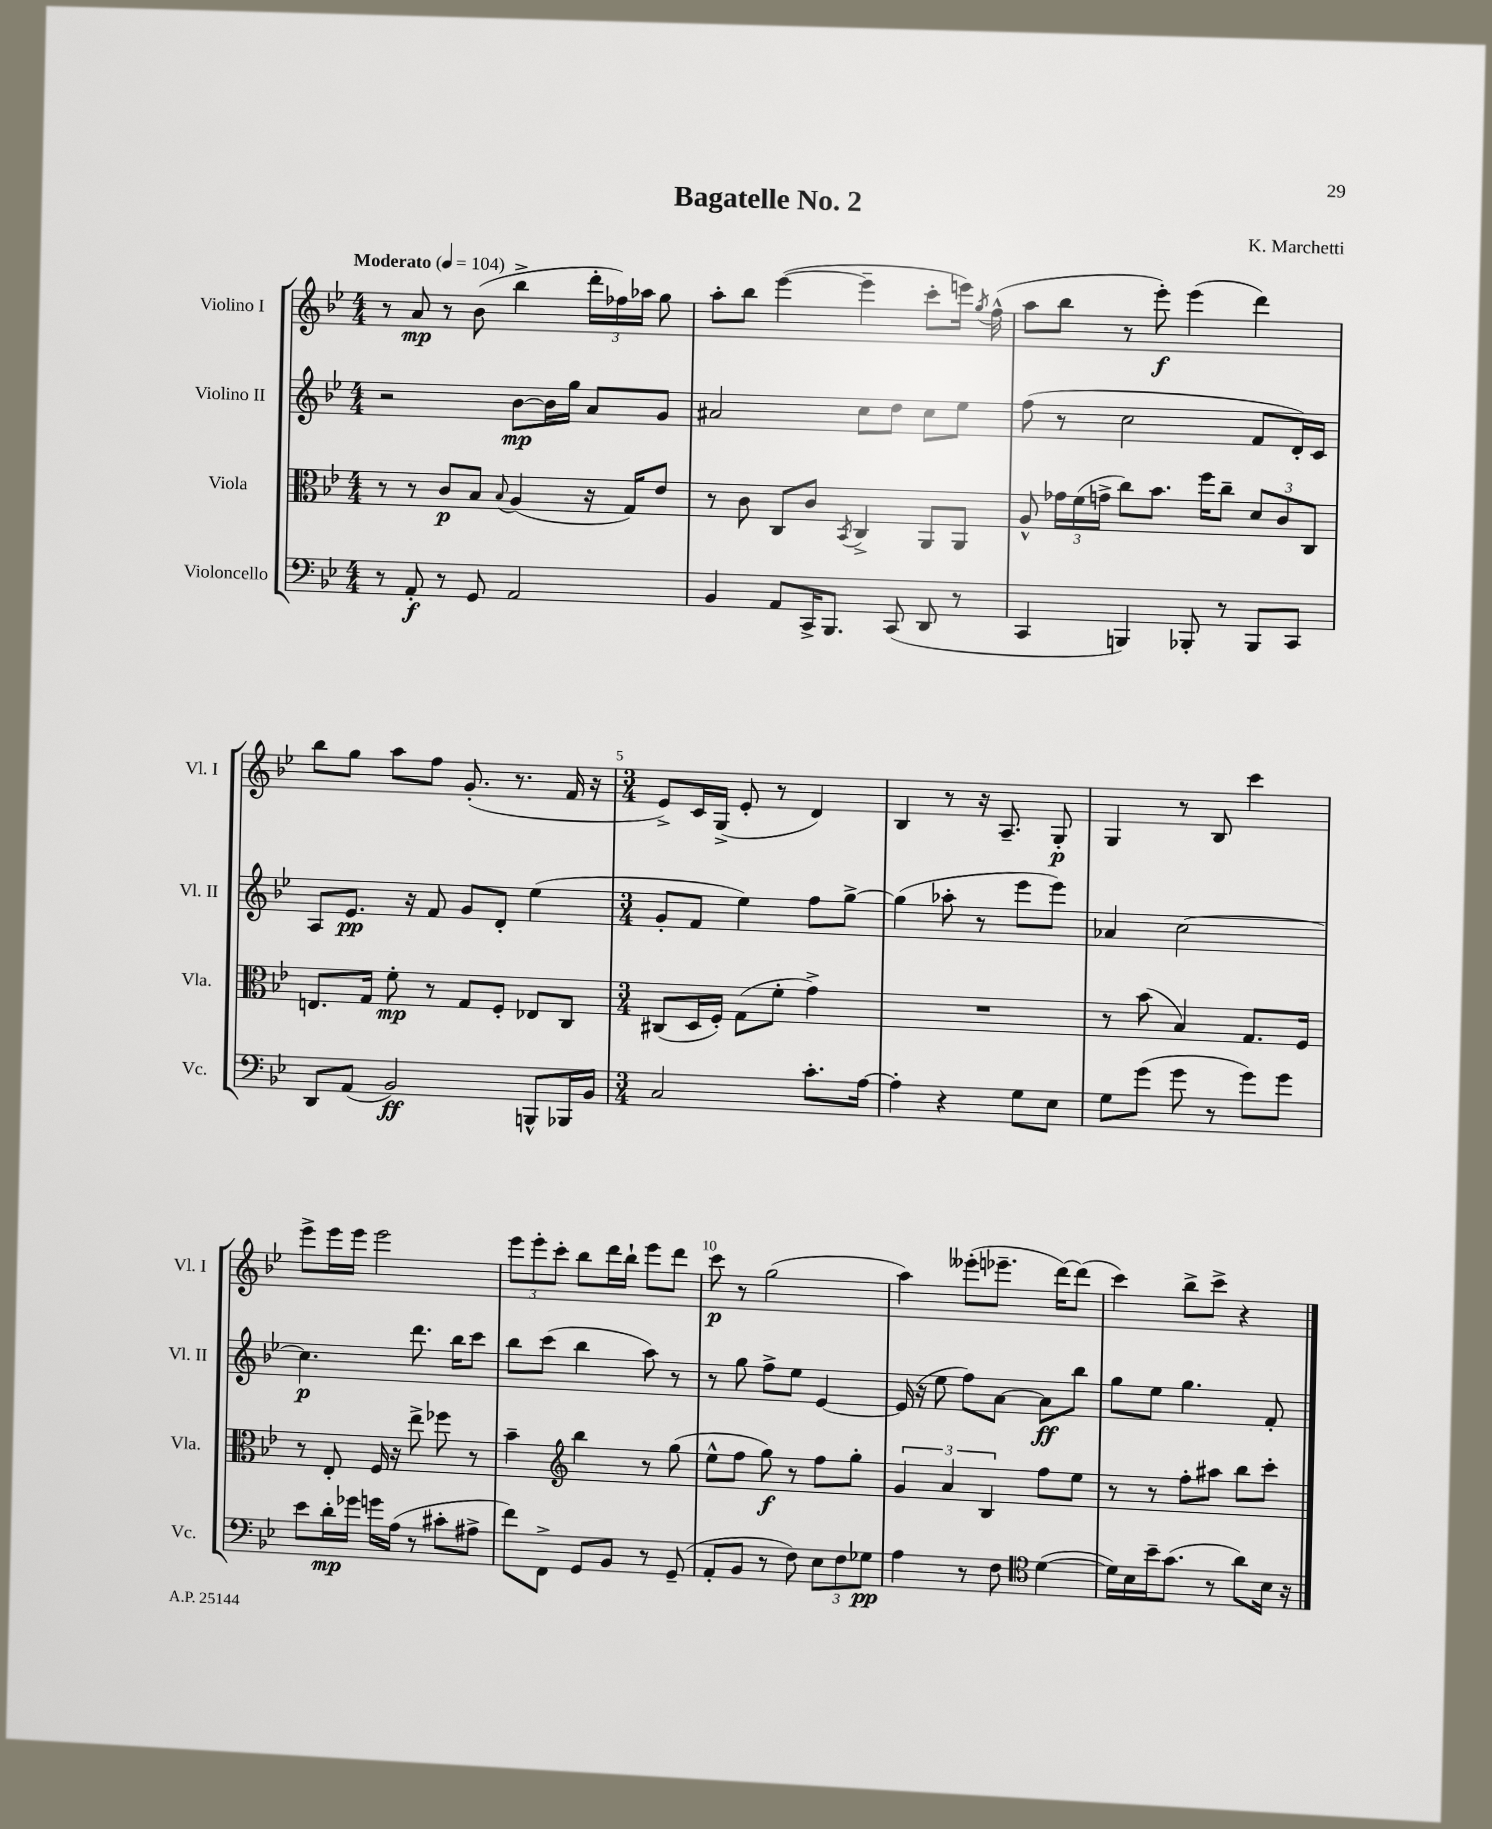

**kern	**kern	**kern	**kern
*staff4	*staff3	*staff2	*staff1
*clefF4	*clefC3	*clefG2	*clefG2
*k[b-e-]	*k[b-e-]	*k[b-e-]	*k[b-e-]
*M4/4	*M4/4	*M4/4	*M4/4
*MM104	*MM104	*MM104	*MM104
8r	8r	2r	8r
8AA'/	8r	.	8a/
8r	8c/L	.	8r
8GG/	8B-/J	.	(8b-\
.	8qqB-/	.	.
2AA/	(4A/	[8b-\L	4bb-^\
.	.	16b-\]L	.
.	.	16gg\JJ	.
.	16r	8a/L	24ddd'\LL
.	.	.	24ff-\)
.	16G/LK)	.	.
.	.	.	24aa-\JJ
.	8e-/J	8g/J	8gg\
=	=	=	=
4BB-/	8r	2a#/	8aa'\L
.	8c\	.	8bb-\J
8AA/L	8C/L	.	([4eee-\
16CC^/K	8c/J	.	.
8.BBB-/J	.	.	.
.	8qBB-/	.	.
.	4C^/	8cc\L	4eee-~\]
(8CC/	.	8dd\J	.
8DD/	8AA/L	8cc\L	8ccc'\L
8r	8AA/J	8ee-\J	16eee\Jk)
.	.	.	8qgg/
.	.	.	(16ff^^\
=	=	=	=
4CC/	8A^^/	(8ff\	8aa\L
.	24g-\LL	8r	8bb-\J
.	(24f\	.	.
.	24g^\JJ	.	.
4BBB/)	8cc\L)	2cc\	8r
.	8.b-\J	.	8eee-'\)
8BBB-'/	.	.	(4eee-\
.	16ff\LK	.	.
8r	8cc~\J	.	.
8BBB-/L	12d/L	8f/L	4ddd\)
.	12c/	.	.
8CC/J	.	16d'/L)	.
.	12C/J	.	.
.	.	16c/JJ	.
=	=	=	=
8DD/L	8.E/L	8A/L	8bb-\L
(8AA/J	.	8.e-/J	8gg\J
.	16G/Jk	.	.
2BB-/)	8f'\	.	8aa\L
.	.	16r	.
.	8r	8f/	8ff\J
.	8G/L	8g/L	(8.g'/
.	8F'/J	8d'/J	.
.	.	.	8.r
8BBB^^/L	8E-/L	(4ee-\	.
16BBB-/L	8C/J	.	16f/
16BB-/JJ	.	.	16r
=	=	=	=
*M3/4	*M3/4	*M3/4	*M3/4
2C/	(8C#/L	8g'/L	8e-^/L)
.	16D/L	8f/J	16c/L
.	16F'/JJ)	.	(16G^/JJ
.	(8G\L	4ee-\)	8e-'/
.	8f'\J	.	8r
8.c'\L	4g^\)	8ff\L	4d/)
.	.	[8gg^\J	.
[16A\Jk	.	.	.
=	=	=	=
4A'\]	2.r	(4gg\]	4B-/
4r	.	8aa-'\	8r
.	.	8r	16r
.	.	.	8.A~/
8G\L	.	8eee-\L	.
8E-\J	.	8eee-\J)	8G'/
=	=	=	=
8G\L	8r	4a-/	4G/
(8g\J	(8b-\	.	.
8g\	4B-/)	[2cc\	8r
8r	.	.	8B-/
8g\L)	8.G/L	.	4ccc\
8g\J	.	.	.
.	16F/Jk	.	.
=	=	=	=
8e-\L	8r	4.cc\]	8eee-^\L
16d'\L	8E-'/	.	16eee-\L
16g-\JJ	.	.	16eee-\JJ
16g\LL	16F/	.	2eee-\
(16A\JJ	16r	.	.
8r	8ee-^\	8.ddd\	.
8c#'\L	8ff-\	.	.
.	.	16bb-\LK	.
8A#^\J	8r	8ccc\J	.
=	=	=	=
8f\L)	4b-~\	8bb-\L	12eee-\L
.	.	.	12eee-'\
8FF^\J	.	(8ccc\J	.
.	.	.	12ccc'\J
*	*clefG2	*	*
8GG/L	4bb-\	4bb-\	8bb-\L
8BB-/J	.	.	16ddd\L
.	.	.	16bb-`\JJ
8r	8r	8aa\)	8eee-\L
(8GG~/	(8gg\	8r	8ddd\J
=	=	=	=
8AA'/L	8ee-^^\L	8r	8ccc\
8BB-/J	8ff\J	8gg\	8r
8r	8gg\)	8ff^\L	(2gg\
8F\)	8r	8ee-\J	.
12E-\L	8ff\L	[4e-/	.
12F\	.	.	.
.	8gg'\J	.	.
12G-\J	.	.	.
=	=	=	=
4A\	6g/	(16e-/]	4aa\)
.	.	16r	.
.	.	8ee-\	.
.	6a/	.	.
8r	.	8ff\L)	(8eee--'\L
.	6B-/	.	.
8F\	.	[8a\J	8.eee-~\J
*clefC4	*	*	*
([4d\	8ff\L	8a\]L	.
.	.	.	[16ddd\LK)
.	8ee-\J	8bb-\J	(8ddd\]J
=	=	=	=
16d\]LL)	8r	8gg\L	4ccc\)
16B-\	.	.	.
16b-~\J	8r	8ee-\J	.
(8.g\J	.	.	.
.	8ff'\L	4.gg\	8bb-^\L
8r	8aa#\J	.	8ccc^\J
8a\L)	8bb-\L	.	4r
16B-\Jk	8ccc'\J	8f'/	.
16r	.	.	.
==	==	==	==
*-	*-	*-	*-
